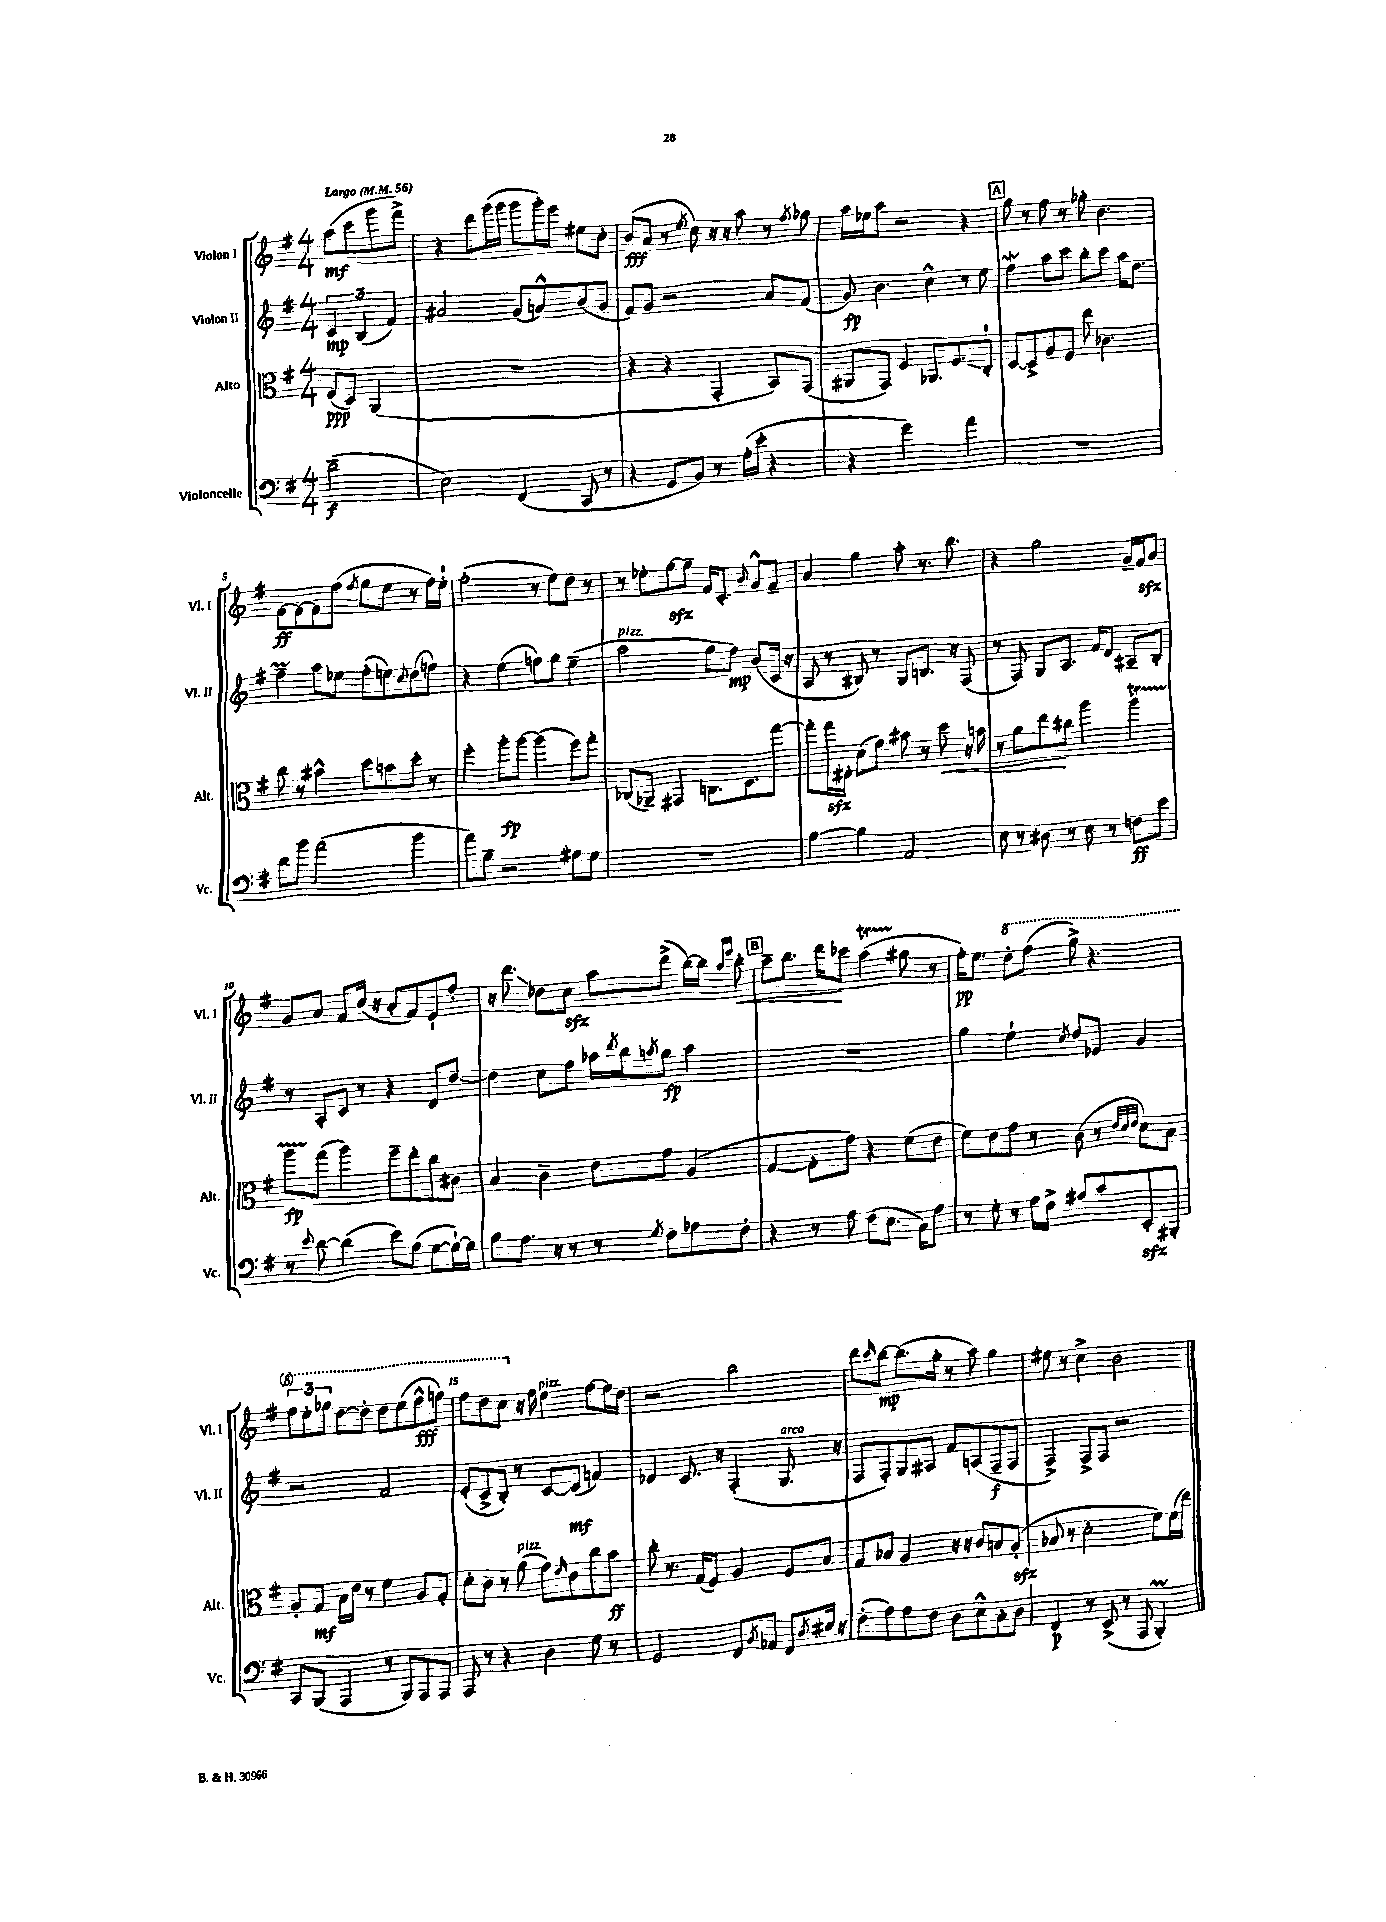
<<
\new StaffGroup <<
\new Staff = "s0" \with { instrumentName = "Violon I" shortInstrumentName = "Vl. I" } {
    \clef treble \key g \major \numericTimeSignature \time 4/4 \partial 2 \tempo "Largo" 4 = 56
    a''8\mf( c'''8 g'''8 fis'''8->) |
    r4 d'''8 g'''16( g'''16 g'''8 g'''16-.) e'''16 eis''8 c''8-. |
    b'8\fff( a'8 r8 \acciaccatura { e''8 } c''8) r16 r16 a''8 r8 \acciaccatura { fis''8 } ges''8 |
    a''16 ees''16 a''8 r2 r4 |
    \mark \markup { \box "A" } g''8 r8 fis''8 r8 ges''8-. b'4. |
    fis'8~\ff fis'8~ fis'8 fis''8( \acciaccatura { fis''8 } g''8 e''8 r8 fis''16) e''16-0-. |
    fis''2-.( r8 e''8) d''8 r8 |
    r8 ees''8-. g''8~\sfz g''8-- fis'16 c'8.-. \appoggiatura { b'8 } g'8-^ fis'8-- |
    a'4 g''4 a''8-. r8. b''8. |
    r4 g''2 g'16-- fis'16\sfz a'8 |
    g'8 a'8 fis'8 c''16( r16 a'8-. fis'8) e'8-! fis''8-. |
    r16 d'''8.\glissando des''8 c''8\sfz a''8 d'''8->( b''16~) b''16 \grace { a''16 e'''16 } b''8-.\< |
    \mark \markup { \box "B" } a''8-- b''8. d'''16\! ces'''8 a''4\startTrillSpan( gis''8\stopTrillSpan r8 |
    fis''16-.\pp) e''8. \ottava #1 d'''8-. fis'''8( g'''8->) r4. |
    \tuplet 3/2 { fis'''8 e'''8-. ges'''8 } d'''8~ d'''8-. d'''8 e'''8( fis'''8-^\fff g'''8) |
    fis'''8 d'''8 c'''8 \ottava #0 r16 fis''16 e''4^\markup { \italic "pizz." } fis''8~ fis''16 d''16 |
    r2 b''2 |
    d'''8 \grace { c'''16 } b''8~\mp b''8.( g''16-. r8 a''8) g''4 |
    eis''8 r8 c''4-> b'2 \bar "|." |
}
\new Staff = "s1" \with { instrumentName = "Violon II" shortInstrumentName = "Vl. II" } {
    \clef treble \key g \major \numericTimeSignature \time 4/4 \partial 2
    \tuplet 3/2 { c'4\mp b4( fis'4) } |
    ais'2 g'8( a'8-^) b'8( g'8 |
    fis'8) g'8 r2 a'8 fis'8( |
    g'8\fp) b'4. c''4-^ r8 e''8 |
    \mark \markup { \box "A" } fis''4\mordent a''8 c'''8 b''8-. c'''8 a''16 d''8. |
    fis''4--\prall a''8 ees''8 fis''8-.( e''8) \appoggiatura { c''8 } d''8( f''8) |
    r4 e''4( f''8) g''8 e''4--( |
    a''2^\markup { \italic "pizz." } g''8 fis''8\mp) b'8( c'16 r16 |
    a8 r8 bis8) r8 g8 b8. r16 fis8( |
    r8 fis8) g8 a8. fis'16 d'8 ais8-- b8-. |
    r8 a8-. c'8 r8 r4 d'8 d''8~ |
    d''4 c''8 fis''8 aes''16 \acciaccatura { d'''8 } b''16 \acciaccatura { a''8 } g''8\fp a''4 |
    \mark \markup { \box "B" } R1 |
    g''4 e''4-! \acciaccatura { c''8 } d''8 ees'8 g'4 |
    r2 fis'2 |
    e'8-.( c'8-> b8-.) r8 c'8~ c'8\mf( f'4) |
    des'4 c'8. r16 fis4-.( g8.^\markup { \italic "arco" } r16 |
    fis8 fis8-.) g8 ais8 fis'8 a8( fis8--\f fis8 |
    fis4->) fis8-> fis8 r2 \bar "|." |
}
\new Staff = "s2" \with { instrumentName = "Alto" shortInstrumentName = "Alt." } {
    \clef alto \key g \major \numericTimeSignature \time 4/4 \partial 2
    fis8\ppp( d8) a,4( |
    R1 |
    r4 r4 g,4-. b,8) g,8( |
    ais,8 g,8) fis4 aes,8. fis8.\glissando c8-0-. |
    \mark \markup { \box "A" } d8~ d8-> a8 fis8 e''8 ces'4. |
    c''8 r8 bis'4-^ d''8 b'8 d''8-. r8 |
    fis''4-. a''8-.\fp a''8~ a''4( fis''8) g''8-. |
    ces8( aes,8--) gis,4 c8. d8. g''8~ |
    g''8-. g''16\sfz eis16-. d'8( g'8) bis'8 r8 d''8\< r16 b'16 |
    r8 a'8 e''8\! cis''8 a''4 a''4\startTrillSpan |
    a''8\fp g''8\stopTrillSpan( a''4) fis''8-- e''8-. c''8 cis'8 |
    b4 c'4-- e'8 g'8 a4( |
    \mark \markup { \box "B" } g4~ g8-. g'8) r4 fis'8( e'8 |
    fis'8) e'8 g'8 r8 c'8( r8 \grace { e'32 d'32 e'32 } d'8) b8 |
    a8-. g8\mf b16 e'16 r8 fis'4 a8 g8-. |
    d'8-. c'8 r8 a'8^\markup { \italic "pizz." }( g'8) \grace { e'16 } c'8 c''8 b'8\ff |
    c''8-. r8. g16( fis8) a4 fis8 b8 |
    g8 bes8 a4 r16 r16 c'8 b8 a8-.\sfz( |
    bes8 r8 d'2-. fis'8) fis'16( e''16) \bar "|." |
}
\new Staff = "s3" \with { instrumentName = "Violoncelle" shortInstrumentName = "Vc." } {
    \clef bass \key g \major \numericTimeSignature \time 4/4 \partial 2
    d'2--\f( |
    e2) fis,4( c,8 r8 |
    r4 g,8 b,8) r8 a16-.( e'16-. r4 |
    r4 g'2) a'4 |
    \mark \markup { \box "A" } R1 |
    d'8 b'8 a'2( b'4 |
    a'8) b8-- r2 ais8 g8 |
    R1 |
    b4~ b4 a,2 |
    e8 r8 dis8 r8 e8 r8 f8\ff e'8 |
    r8 \appoggiatura { e'8 } d'8~ d'4( e'8) a8( g8~ g16~-!) g16 |
    b8 a8. r16 r8 r8 \acciaccatura { g8 } fis8 aes8 fis8-. |
    \mark \markup { \box "B" } r4 r8 a8 fis8( e8. c16) a8 |
    r8 g8-. r8 a16 fis16-> ais8 c'8 e,8-.\sfz bis,,8-. |
    c,8 b,,8( a,,4 r8 b,,8) a,,8 a,,8 |
    a,,8 r8 r4 d4 g8 r8 |
    g,2 fis,8 \acciaccatura { b,8 } aes,8 fis,8 \acciaccatura { d8 } eis16 r16 |
    fis8-.( a8) a8 fis8 d8 e8-^ c8-. d8 |
    fis,4\p r8 e,8->( r8 a,,8 b,,4-.\prall) \bar "|." |
}
>>
>>
\layout { \context { \Score \override BarNumber.break-visibility = ##(#f #t #t) barNumberVisibility = #(every-nth-bar-number-visible 5) } }
